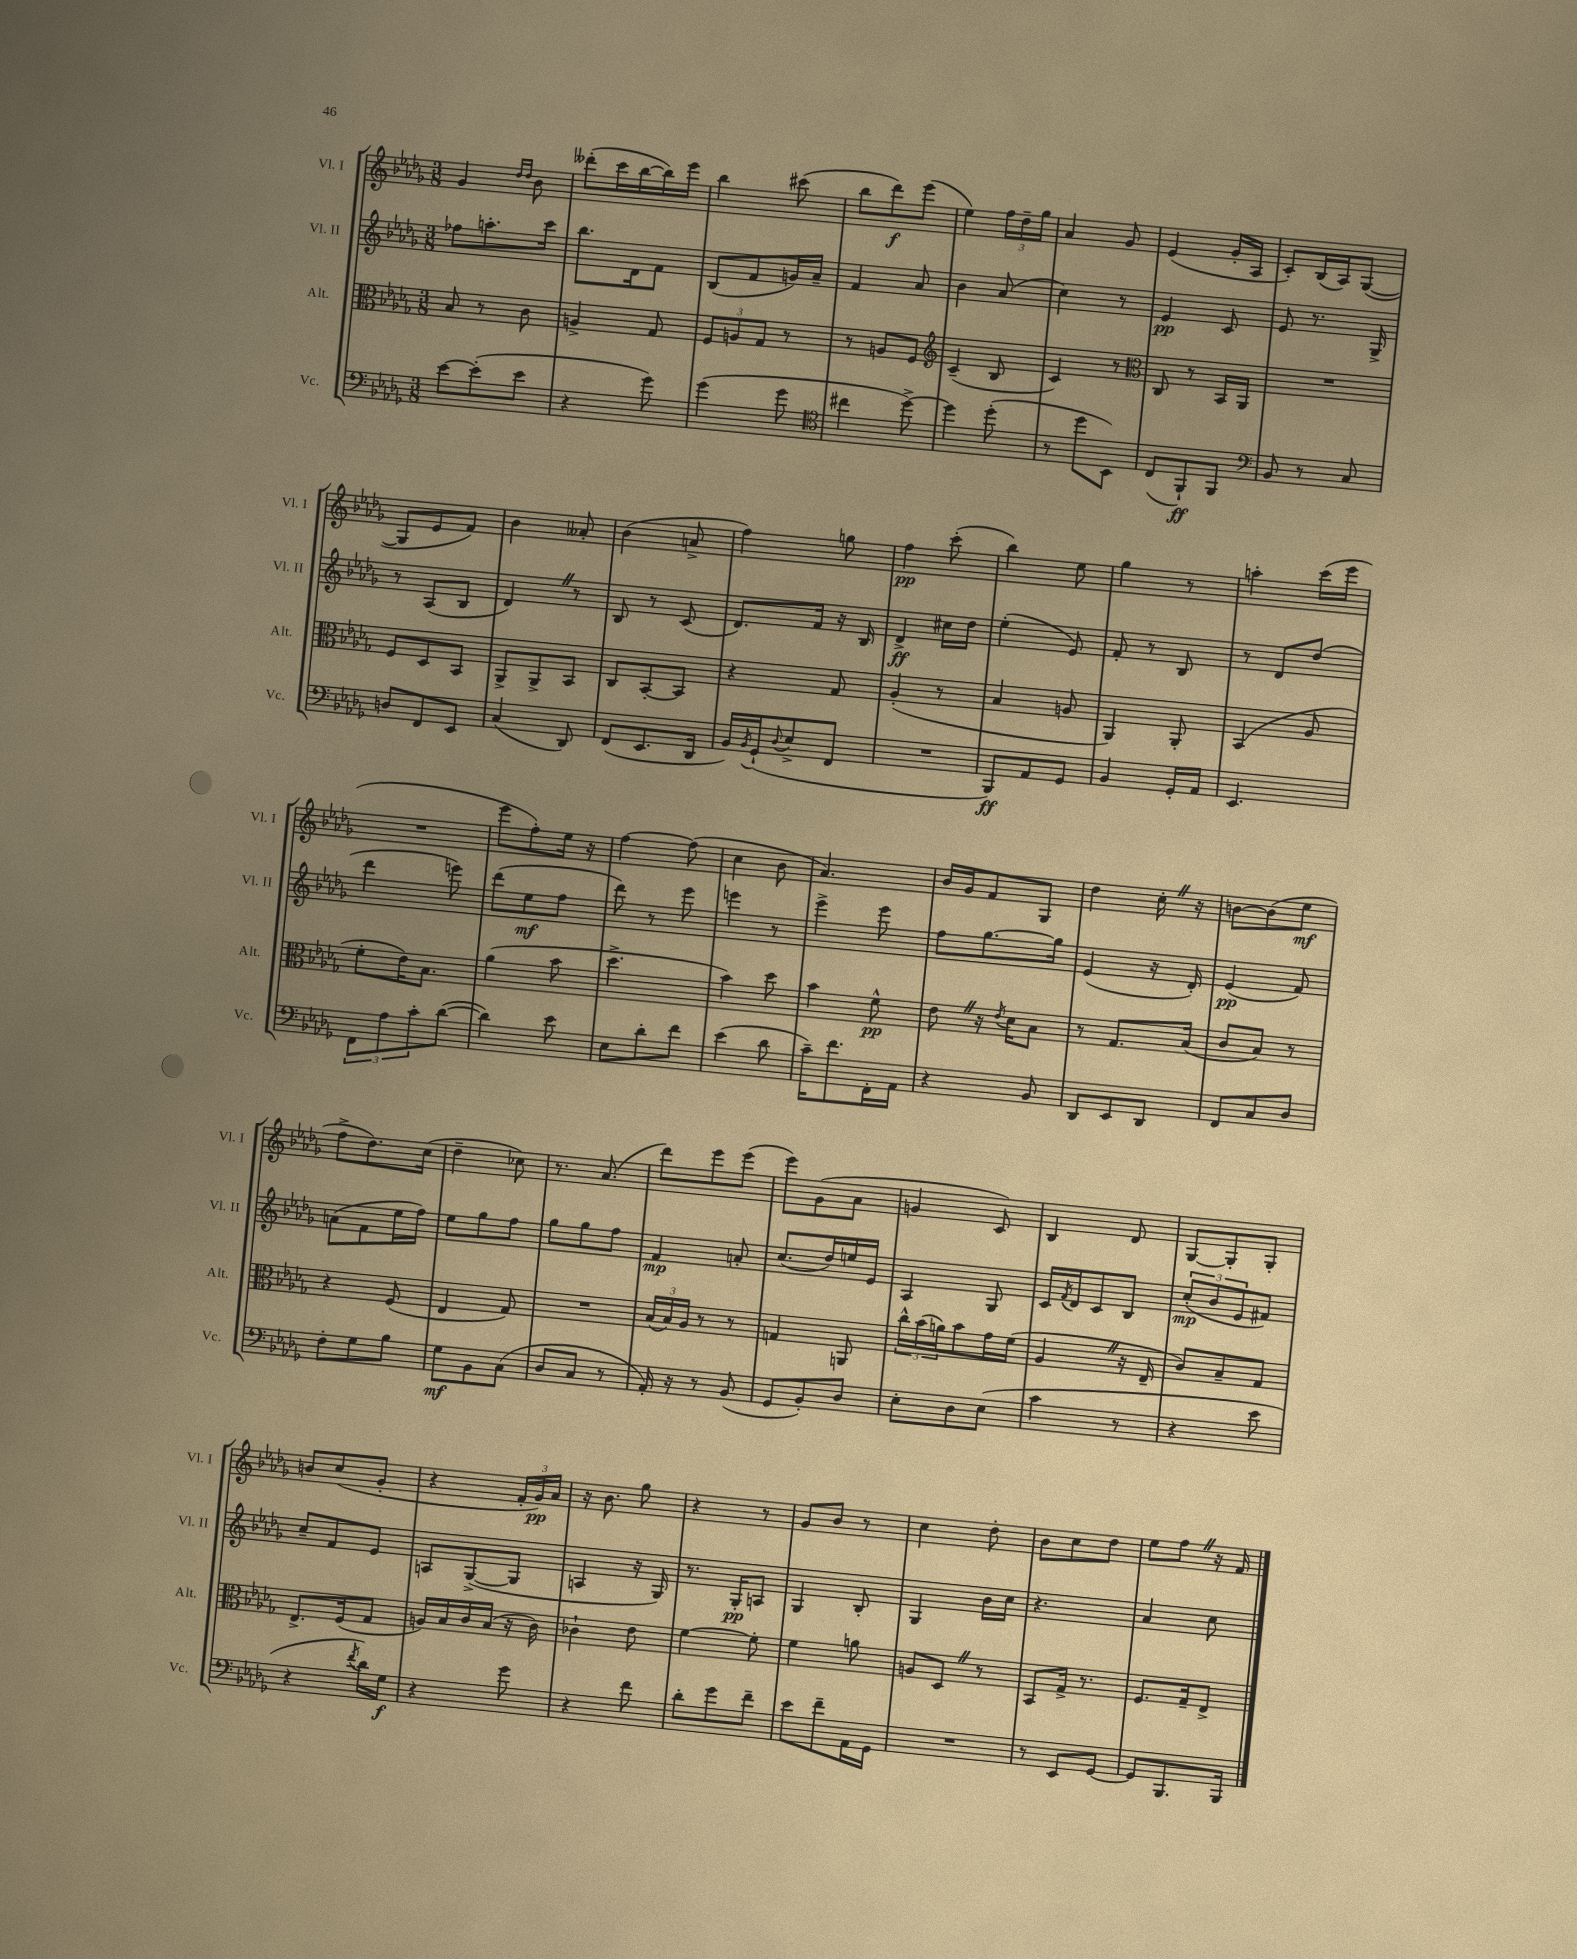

**kern	**dynam	**kern	**dynam	**kern	**dynam	**kern	**dynam
*part4	*part4	*part3	*part3	*part2	*part2	*part1	*part1
*staff4	*staff4	*staff3	*staff3	*staff2	*staff2	*staff1	*staff1
*I"Vc.	*	*I"Alt.	*	*I"Vl. II	*	*I"Vl. I	*
*I'Vc.	*	*I'Alt.	*	*I'Vl. II	*	*I'Vl. I	*
*clefF4	*	*clefC3	*	*clefG2	*	*clefG2	*
*k[b-e-a-d-g-]	*	*k[b-e-a-d-g-]	*	*k[b-e-a-d-g-]	*	*k[b-e-a-d-g-]	*
*M3/8	*	*M3/8	*	*M3/8	*	*M3/8	*
=16	=16	=16	=16	=16	=16	=16	=16
[8e-\L	.	8B-/	.	8ff-X\L	.	4g-/	.
(8e-'\]	.	8r	.	8.aan'\	.	.	.
.	.	.	.	.	.	16qqdd-/LL	.
.	.	.	.	.	.	16qqdd-/JJ	.
8e-\J	.	8c\	.	.	.	8b-\	.
.	.	.	.	16ccc\Jk	.	.	.
=17	=17	=17	=17	=17	=17	=17	=17
4r	.	4An^/	.	8.bb-\L	.	(8ddd--X'\L	.
.	.	.	.	.	.	16ccc\L	.
.	.	.	.	16d-\k	.	[16bb-\	.
8g-\)	.	8G-/	.	8f\J	.	16bb-\])	.
.	.	.	.	.	.	16eee-\JJ	.
=18	=18	=18	=18	=18	=18	=18	=18
(4g-\	.	12F/L	.	(8B-/L	.	4bb-\	.
.	.	12An/	.	.	.	.	.
.	.	.	.	8f/	.	.	.
.	.	12G-/J	.	.	.	.	.
8g-\	.	8r	.	16gn/L)	.	(8ccc#X\	.
.	.	.	.	16a-~/JJ	.	.	.
=19	=19	=19	=19	=19	=19	=19	=19
*clefC4	*	*	*	*	*	*	*
4cc#X\	.	8r	.	4f/	.	8bb-\L	.
.	.	8An/L	.	.	.	8ddd-\)	f
[8dd-^\)	.	8F/J	.	8a-/	.	(8eee-\J	.
=20	=20	=20	=20	=20	=20	=20	=20
*	*	*clefG2	*	*	*	*	*
4dd-\]	.	(4c~/	.	4b-\	.	4ee-\)	.
(8dd-'\	.	8B-/	.	(8a-/	.	24ff\LL	.
.	.	.	.	.	.	24dd-~\	.
.	.	.	.	.	.	24gg-\JJ	.
=21	=21	=21	=21	=21	=21	=21	=21
8r	.	4c/)	.	4cc\)	.	4a-/	.
8dd-\L	.	.	.	.	.	.	.
8BB-\J)	.	8r	.	8r	.	8g-/	.
=22	=22	=22	=22	=22	=22	=22	=22
*	*	*clefC3	*	*	*	*	*
(8C/L	.	8C/	.	4e-/	pp	(4e-/	.
8FF`/)	ff	8r	.	.	.	.	.
8FF/J	.	16BB-/LL	.	8c/	.	16g-'/LL	.
.	.	16AA-/JJ	.	.	.	16A-/JJ	.
=23	=23	=23	=23	=23	=23	=23	=23
*clefF4	*	*	*	*	*	*	*
8BB-/	.	4.r	.	8e-/	.	8c'/L)	.
8r	.	.	.	8.r	.	(16B-/L	.
.	.	.	.	.	.	16A-/J)	.
8C/	.	.	.	.	.	([8G-/J	.
.	.	.	.	16G-^/	.	.	.
!!LO:LB:g=z
=24	=24	=24	=24	=24	=24	=24	=24
8Dn/L	.	8F/L	.	8r	.	8G-/L]	.
8FF/	.	8D-/	.	(8A-/L	.	8e-/	.
8EE-/J	.	8BB-/J	.	8B-/J	.	8f/J)	.
=25	=25	=25	=25	=25	=25	=25	=25
(4C/	.	8AA-^/L	.	4d-Z/)	.	4b-\	.
.	.	8AA-^/	.	.	.	.	.
8DD-/)	.	8BB-/J	.	8r	.	8a--X'/	.
=26	=26	=26	=26	=26	=26	=26	=26
(8FF/L	.	8C/L	.	8B-/	.	(4b-\	.
8.EE-/	.	[8BB-'/	.	8r	.	.	.
.	.	8BB-/J]	.	(8c/	.	8an^/	.
16DD-/Jk	.	.	.	.	.	.	.
=27	=27	=27	=27	=27	=27	=27	=27
16BB-/LL)	.	4r	.	8.d-/L)	.	4ff\)	.
8qBB-/	.	.	.	.	.	.	.
(16GG-`/J	.	.	.	.	.	.	.
8qqD-/	.	.	.	.	.	.	.
8E-^/	.	.	.	.	.	.	.
.	.	.	.	16f/Jk	.	.	.
8FF/J	.	8G-/	.	16r	.	8ggn\	.
.	.	.	.	16B-/	.	.	.
=28	=28	=28	=28	=28	=28	=28	=28
4.r	.	(4A-'/	.	4d-^/	ff	4ff\	pp
.	.	8r	.	16cc#X\LL	.	(8ccc'\	.
.	.	.	.	16dd-\JJ	.	.	.
=29	=29	=29	=29	=29	=29	=29	=29
8BBB-/L)	ff	4B-/	.	(4ee-'\	.	4bb-\)	.
8AA-/	.	.	.	.	.	.	.
8GG-/J	.	8An/	.	8e-/)	.	8ee-\	.
=30	=30	=30	=30	=30	=30	=30	=30
4BB-/	.	4AA-/)	.	8f'/	.	4gg-\	.
.	.	.	.	8r	.	.	.
16GG-'/LL	.	8AA-'/	.	8B-/	.	8r	.
16AA-/JJ	.	.	.	.	.	.	.
=31	=31	=31	=31	=31	=31	=31	=31
4.EE-/	.	(4BB-/	.	8r	.	4aan'\	.
.	.	.	.	8d-/L	.	.	.
.	.	8A-/	.	(8dd-/J	.	(16ccc\LL	.
.	.	.	.	.	.	16eee-\JJ	.
!!LO:LB:g=z
=32	=32	=32	=32	=32	=32	=32	=32
12FF\L	.	8f'\L	.	4ddd-\	.	4.r	.
12A-\	.	.	.	.	.	.	.
.	.	16e-\K)	.	.	.	.	.
12c'\	.	.	.	.	.	.	.
.	.	8.B-\J	.	.	.	.	.
([8d-\J	.	.	.	8eeen\)	.	.	.
=33	=33	=33	=33	=33	=33	=33	=33
4d-\])	.	(4a-\	.	(8ddd-\L	.	8eee-\L	.
.	.	.	.	8ee-\	mf	8ff'\)	.
8e-\	.	8b-\	.	8ff\J	.	16ee-\Jk	.
.	.	.	.	.	.	16r	.
=34	=34	=34	=34	=34	=34	=34	=34
8E-\L	.	4.dd-^\	.	8ddd-\)	.	[4ff\	.
8d-'\	.	.	.	8r	.	.	.
8f\J	.	.	.	8eee-\	.	(8ff\]	.
=35	=35	=35	=35	=35	=35	=35	=35
(4e-\	.	4b-\)	.	4eeen\	.	4cc\	.
8d-\	.	8dd-\	.	8r	.	8b-\	.
=36	=36	=36	=36	=36	=36	=36	=36
16c~\KL)	.	4b-\	.	4eee-^\	.	4.a-/)	.
8.f\	.	.	.	.	.	.	.
16FF'\L	.	8f^^\	pp	8eee-\	.	.	.
16AA-\JJ	.	.	.	.	.	.	.
=37	=37	=37	=37	=37	=37	=37	=37
4r	.	8e-Z\	.	8ff\L	.	16b-/LL	.
.	.	.	.	.	.	16g-/J	.
.	.	16r	.	[8.gg-\	.	8f/	.
.	.	8qe-/	.	.	.	.	.
.	.	16d-\KL	.	.	.	.	.
8BB-/	.	8B-\J	.	.	.	8G-/J	.
.	.	.	.	16gg-\Jk]	.	.	.
=38	=38	=38	=38	=38	=38	=38	=38
8DD-/L	.	8r	.	(4e-/	.	4dd-\	.
8EE-/	.	8.G-/L	.	.	.	.	.
8DD-/J	.	.	.	16r	.	16cc'Z\	.
.	.	(16B-/Jk	.	16d-'/)	.	16r	.
=39	=39	=39	=39	=39	=39	=39	=39
8FF/L	.	8c/L	.	(4e-/	pp	[8bn\L	.
8C/	.	8B-/J)	.	.	.	(8b\]	.
8D-/J	.	8r	.	8f/)	.	8ee-\J	mf
!!LO:LB:g=z
=40	=40	=40	=40	=40	=40	=40	=40
8F'\L	.	4r	.	(8an\L	.	8ff^\L	.
8G-\	.	.	.	8f\	.	8.dd-\)	.
8B-\J	.	(8F/	.	16ee-\L	.	.	.
.	.	.	.	16ff\JJ)	.	(16cc\Jk	.
=41	=41	=41	=41	=41	=41	=41	=41
8G-\L	mf	4E-/	.	8ee-\L	.	4dd-~\	.
8BB-\	.	.	.	8gg-\	.	.	.
(8C\J	.	8G-/)	.	8ff\J	.	8cc-X\)	.
=42	=42	=42	=42	=42	=42	=42	=42
8D-/L	.	4.r	.	8gg-\L	.	8.r	.
8C/J	.	.	.	8gg-\	.	.	.
.	.	.	.	.	.	(8.a-/	.
8r	.	.	.	8ff\J	.	.	.
=43	=43	=43	=43	=43	=43	=43	=43
16AA-'/)	.	(24B-/LL	.	4f/	mp	8ddd-\L)	.
.	.	24B-/)	.	.	.	.	.
16r	.	.	.	.	.	.	.
.	.	24A-/JJ	.	.	.	.	.
8r	.	8r	.	.	.	8eee-\	.
(8BB-/	.	8r	.	8an'/	.	(8eee-\J	.
=44	=44	=44	=44	=44	=44	=44	=44
8GG-/L	.	4Gn/	.	(8.cc/L	.	8eee-\L)	.
8BB-'/)	.	.	.	.	.	(8g-\	.
.	.	.	.	16dd-/L)	.	.	.
8D-/J	.	8AAn/	.	16een/	.	8a-\J	.
.	.	.	.	16e-/JJ	.	.	.
=45	=45	=45	=45	=45	=45	=45	=45
8E-'\L	.	24cc^^\LL	.	4A-/	.	4gn/	.
.	.	(24b-\	.	.	.	.	.
.	.	24an\J)	.	.	.	.	.
8D-\	.	8b-\	.	.	.	.	.
(8E-\J	.	16g-\L	.	8G-/	.	8c/)	.
.	.	(16f\JJ	.	.	.	.	.
=46	=46	=46	=46	=46	=46	=46	=46
4c\	.	4A-Z/	.	16c/LL	.	4B-/	.
.	.	.	.	8qf/	.	.	.
.	.	.	.	16d-/J	.	.	.
.	.	.	.	8c/	.	.	.
8r	.	16r	.	8B-/J	.	8d-/	.
.	.	16E-~/	.	.	.	.	.
=47	=47	=47	=47	=47	=47	=47	=47
4r	.	8c/L)	.	(12cc'/L	mp	[8G-/L	.
.	.	.	.	12b-/	.	.	.
.	.	8B-~/	.	.	.	8G-'/]	.
.	.	.	.	12e-/	.	.	.
8e-\	.	8G-/J	.	8f#X/J)	.	8G-'/J	.
!!LO:LB:g=z
=48	=48	=48	=48	=48	=48	=48	=48
4r	.	8.E-^/L	.	8cc~/L	.	8bn/L	.
.	.	.	.	8f/	.	(8cc/	.
.	.	(16F/k	.	.	.	.	.
8qf/	.	.	.	.	.	.	.
16d-\LL)	.	8G-/J	.	8e-/J	.	8g-'/J	.
16G-\JJ	f	.	.	.	.	.	.
=49	=49	=49	=49	=49	=49	=49	=49
4r	.	16An/LL)	.	8An/L	.	4r	.
.	.	16B-/	.	.	.	.	.
.	.	16c/	.	([8G-^/	.	.	.
.	.	(16B-/JJ	.	.	.	.	.
8g-\	.	16r	.	8G-/J]	.	24f'/LL	.
.	.	.	.	.	.	24g-/)	pp
.	.	16c\)	.	.	.	.	.
.	.	.	.	.	.	24a-/JJ	.
=50	=50	=50	=50	=50	=50	=50	=50
4r	.	4c-X`\	.	4An/	.	16r	.
.	.	.	.	.	.	8.b-\	.
8f\	.	8e-\	.	16r	.	8gg-\	.
.	.	.	.	16G-/)	.	.	.
=51	=51	=51	=51	=51	=51	=51	=51
8d-'\L	.	[4f\	.	8.r	.	4r	.
8g-\	.	.	.	.	.	.	.
.	.	.	.	16G-'/KL	pp	.	.
8f~\J	.	8f'\]	.	8An/J	.	8r	.
=52	=52	=52	=52	=52	=52	=52	=52
8e-\L	.	4f\	.	4G-/	.	8g-/L	.
8f~\	.	.	.	.	.	8b-/J	.
16AA-\L	.	8an\	.	8B-'/	.	8r	.
16GG-\JJ	.	.	.	.	.	.	.
=53	=53	=53	=53	=53	=53	=53	=53
4.r	.	8An/L	.	4G-/	.	4cc\	.
.	.	8D-Z/J	.	.	.	.	.
.	.	8r	.	16b-\LL	.	8dd-'\	.
.	.	.	.	16cc\JJ	.	.	.
=54	=54	=54	=54	=54	=54	=54	=54
8r	.	8BB-/L	.	4.r	.	8b-\L	.
8EE-/L	.	16G-^/Jk	.	.	.	8cc\	.
.	.	8.r	.	.	.	.	.
[8GG-/J	.	.	.	.	.	8dd-\J	.
=55	=55	=55	=55	=55	=55	=55	=55
8GG-/L]	.	8.F/L	.	4a-/	.	8ee-\L	.
8.BBB-/	.	.	.	.	.	8ffZ\J	.
.	.	16G-~/k	.	.	.	.	.
.	.	8E-^/J	.	8cc\	.	16r	.
16BBB-/Jk	.	.	.	.	.	16f/	.
==	==	==	==	==	==	==	==
*-	*-	*-	*-	*-	*-	*-	*-
